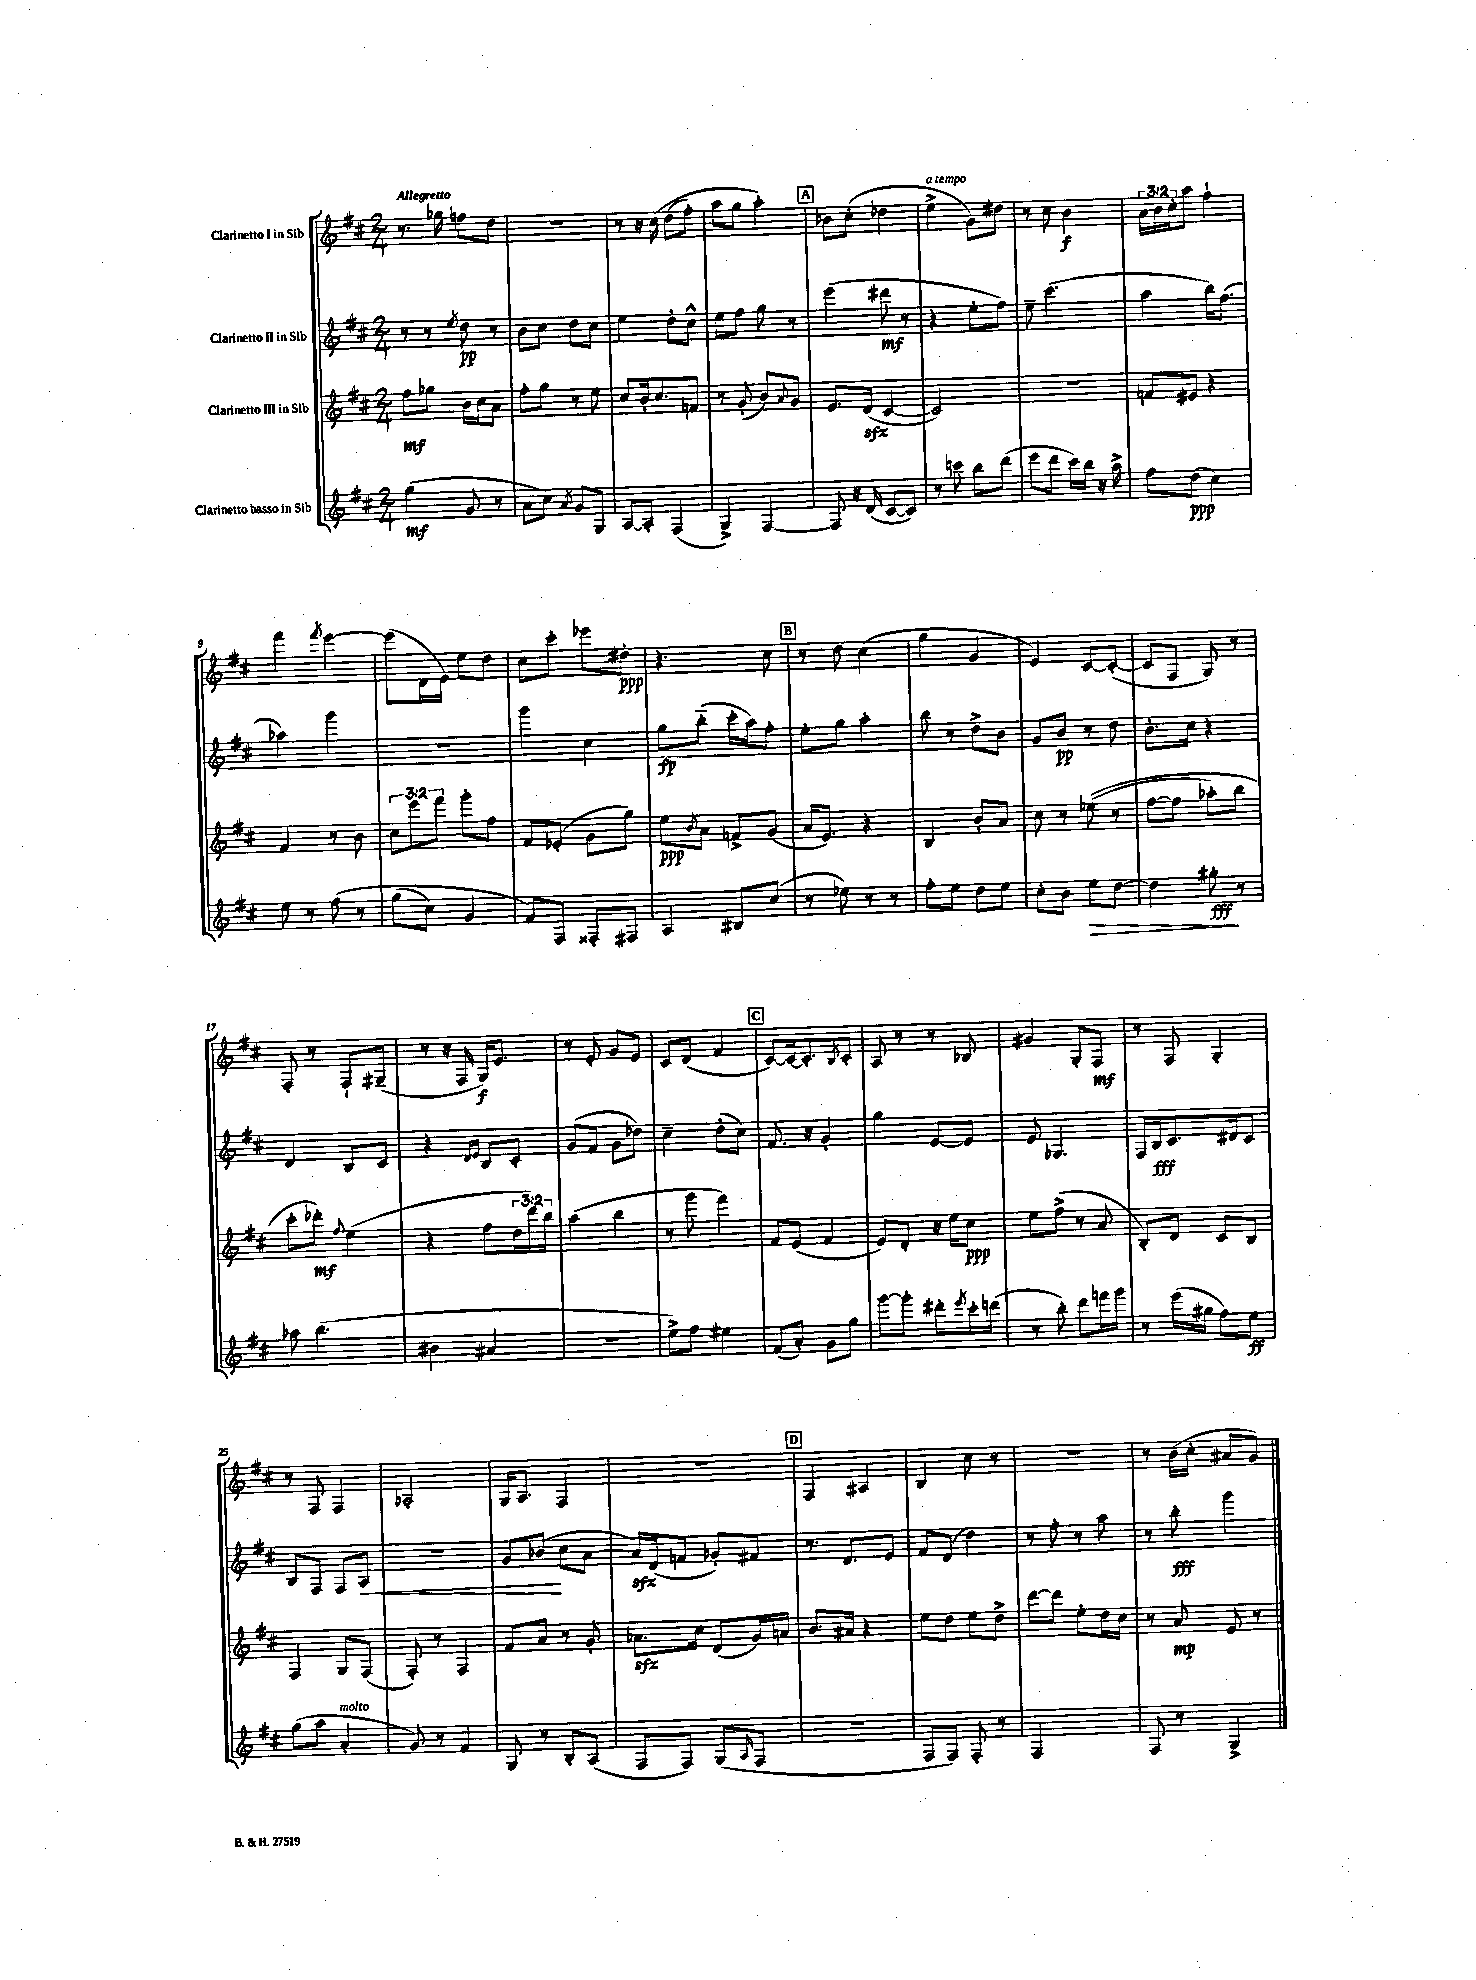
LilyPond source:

<<
\new StaffGroup <<
\new Staff = "s0" \with { instrumentName = "Clarinetto I in Sib" } {
    \clef treble \key d \major \numericTimeSignature \time 2/4 \override Staff.TupletNumber.text = #tuplet-number::calc-fraction-text \tempo "Allegretto"
    r8. ges''16 f''8 d''8 |
    r2 |
    r8 r16 cis''16\( d''8( fis''8-.) |
    a''8 g''8 a''4-.\) |
    \mark \markup { \box "A" } bes'8 cis''8-.( des''4 |
    e''4->^\markup { \italic "a tempo" } g'8) dis''8 |
    r8 cis''8 b'4\f |
    \tuplet 3/2 { a'16 b'16 cis''16-. } a''8 fis''4-! |
    fis'''4 \acciaccatura { fis'''8 } e'''4~ |
    e'''8( d'16 e'16) e''8 d''8 |
    cis''8 cis'''8-. ees'''8 dis''8-.\ppp |
    r4. cis''8 |
    \mark \markup { \box "B" } r8 d''8 cis''4( |
    g''4 g'4 |
    e'4) cis'8~ cis'8~-.( |
    cis'8 fis8 g8) r8 |
    fis8-. r8 fis8-! gis8--( |
    r8 r16 fis16 g16\f) e'8. |
    r8 e'8-. g'8 e'8 |
    cis'8 d'8( fis'4 |
    \mark \markup { \box "C" } cis'8~) cis'16~ cis'8.-. \acciaccatura { b8 } cis'8-. |
    a8 r8 r8 bes8 |
    gis'4 g8-. fis8\mf |
    r8 fis8 g4-. |
    r8 fis8 fis4 |
    aes2-. |
    g16 a8. fis4 |
    R2 |
    \mark \markup { \box "D" } fis4 ais4 |
    b4 cis''8 r8 |
    r2 |
    r8 b'16( cis''16-. ais'8 g'8) \bar "|." |
}
\new Staff = "s1" \with { instrumentName = "Clarinetto II in Sib" } {
    \clef treble \key d \major \numericTimeSignature \time 2/4
    r8 r8 \acciaccatura { e''8 } d''8\pp r8 |
    b'8 cis''8 d''8 cis''8 |
    e''4 d''8-. cis''8-^ |
    e''8 fis''8 g''8 r8 |
    \mark \markup { \box "A" } e'''4( dis'''8\mf r8 |
    r4 e''8-. fis''8) |
    e''8-- cis'''4.( |
    a''4 b''16) fis''8.( |
    aes''4) g'''4 |
    r2 |
    g'''4 cis''4 |
    g''8\fp b''8-_( cis'''16-. a''16) fis''8-. |
    \mark \markup { \box "B" } e''8-. g''8 a''4-. |
    b''8 r8 d''8-> b'8 |
    g'8 b'8\pp r8 d''8 |
    b'8.-. cis''16 r4 |
    d'4 b8 cis'8 |
    r4 \grace { d'16 e'16 } b8 cis'8-. |
    g'8( fis'8 g'8 des''8) |
    cis''4-- d''8-.( cis''8) |
    \mark \markup { \box "C" } fis'8. r16 g'4-. |
    g''4 e'8~ e'8 |
    e'8 ges4. |
    fis16 b16\fff cis'8. dis'16 cis'8 |
    b8 fis8 fis8 a8\< |
    R2 |
    g'8 bes'8\!( cis''8 a'8~ |
    a'16\sfz) d'16( f'8 ges'8-.) fis'8 |
    \mark \markup { \box "D" } r8. d'8. e'8 |
    fis'8 d'8( d''4) |
    r8 fis''8-. r8 a''8 |
    r8 b''8-.\fff g'''4 \bar "|." |
}
\new Staff = "s2" \with { instrumentName = "Clarinetto III in Sib" } {
    \clef treble \key d \major \numericTimeSignature \time 2/4 \override Staff.TupletNumber.text = #tuplet-number::calc-fraction-text
    fis''8\mf ges''8 b'16 cis''16 a'8 |
    fis''8-. g''8 r8 e''8 |
    cis''8 b'16-. cis''8. f'8 |
    r8 g'8-.( b'8) \appoggiatura { a'8 } g'8 |
    \mark \markup { \box "A" } e'8. d'16\sfz( cis'4~ |
    cis'2) |
    R2 |
    f'8 eis'8 r4 |
    fis'4 r8 b'8 |
    \tuplet 3/2 { cis''8 e'''8 fis'''8 } g'''8-. fis''8 |
    fis'8 ees'8-.( g'8 g''8) |
    e''8\ppp \acciaccatura { b'8 } a'8 f'8-> g'8( |
    \mark \markup { \box "B" } a'16 e'8.) r4 |
    b4 b'8-. a'8 |
    cis''8 r8 ees''8(\( r8 |
    fis''8~ fis''8 aes''8-.) b''8 |
    cis'''8-. des'''8-.\mf\) \appoggiatura { fis''8 } e''4( |
    r4 fis''8 \tuplet 3/2 { d''16 d'''16) b''16 } |
    a''4( b''4 |
    r8 g'''8 fis'''4) |
    \mark \markup { \box "C" } fis'8 e'8( fis'4 |
    e'8) d'8-. r16 e''16 cis''8\ppp |
    e''8 fis''8->( r8 a'8 |
    b8-.) d'8 cis'8 b8 |
    fis4 g8 fis8( |
    fis8-.) r8 fis4 |
    fis'8 a'8 r8 g'8-. |
    aes'8.\sfz cis''16 d'8( g'16) a'16 |
    \mark \markup { \box "D" } b'8. ais'16 r4 |
    e''8 d''8 e''8 d''8-> |
    d'''8~ d'''8 e''8-. d''16 cis''16 |
    r8 a'8\mp e'8 r8 \bar "|." |
}
\new Staff = "s3" \with { instrumentName = "Clarinetto basso in Sib" } {
    \clef treble \key d \major \numericTimeSignature \time 2/4
    g''4\mf( g'8 r8 |
    a'8 cis''8) \acciaccatura { a'8 } g'8 g8 |
    a8~ a8-. fis4( |
    g4->) fis4~ |
    \mark \markup { \box "A" } fis8 r16 d'16( cis'8~ cis'8) |
    r8 c'''8 b''8 d'''8( |
    e'''8 d'''8 cis'''16) b''16 r16 a''16-> |
    fis''8 d''8\ppp( cis''4) |
    e''8 r8 fis''8\( r8 |
    g''8( cis''8) g'4 |
    fis'8\) fis8 fisis8-. fis8 |
    a4 bis8 cis''8( |
    \mark \markup { \box "B" } r8 ees''8) r8 r8 |
    fis''8-. e''8 d''8 e''8 |
    cis''8-. b'8 e''8\> d''8~ |
    d''4 gis''8-.\fff\! r8 |
    aes''8 b''4.( |
    bis'4 ais'4 |
    R2 |
    e''8->) fis''8 eis''4 |
    \mark \markup { \box "C" } fis'8( a'8-.) g'8 g''8 |
    g'''8~ g'''8-. dis'''8-. \acciaccatura { e'''8 } cis'''16-. d'''16( |
    r8 b''8-.) d'''8 f'''16 g'''16 |
    r8 e'''16( gis''16 fis''8) e''8\ff |
    g''8( a''8 a'4-.^\markup { \italic "molto" } |
    g'8) r8 fis'4 |
    g8 r8 b8-. a8( |
    fis8 fis8) g8( \grace { a16 } fis8 |
    \mark \markup { \box "D" } r2 |
    fis8 fis8) fis8-. r8 |
    fis2 |
    fis8 r8 g4-> \bar "|." |
}
>>
>>
